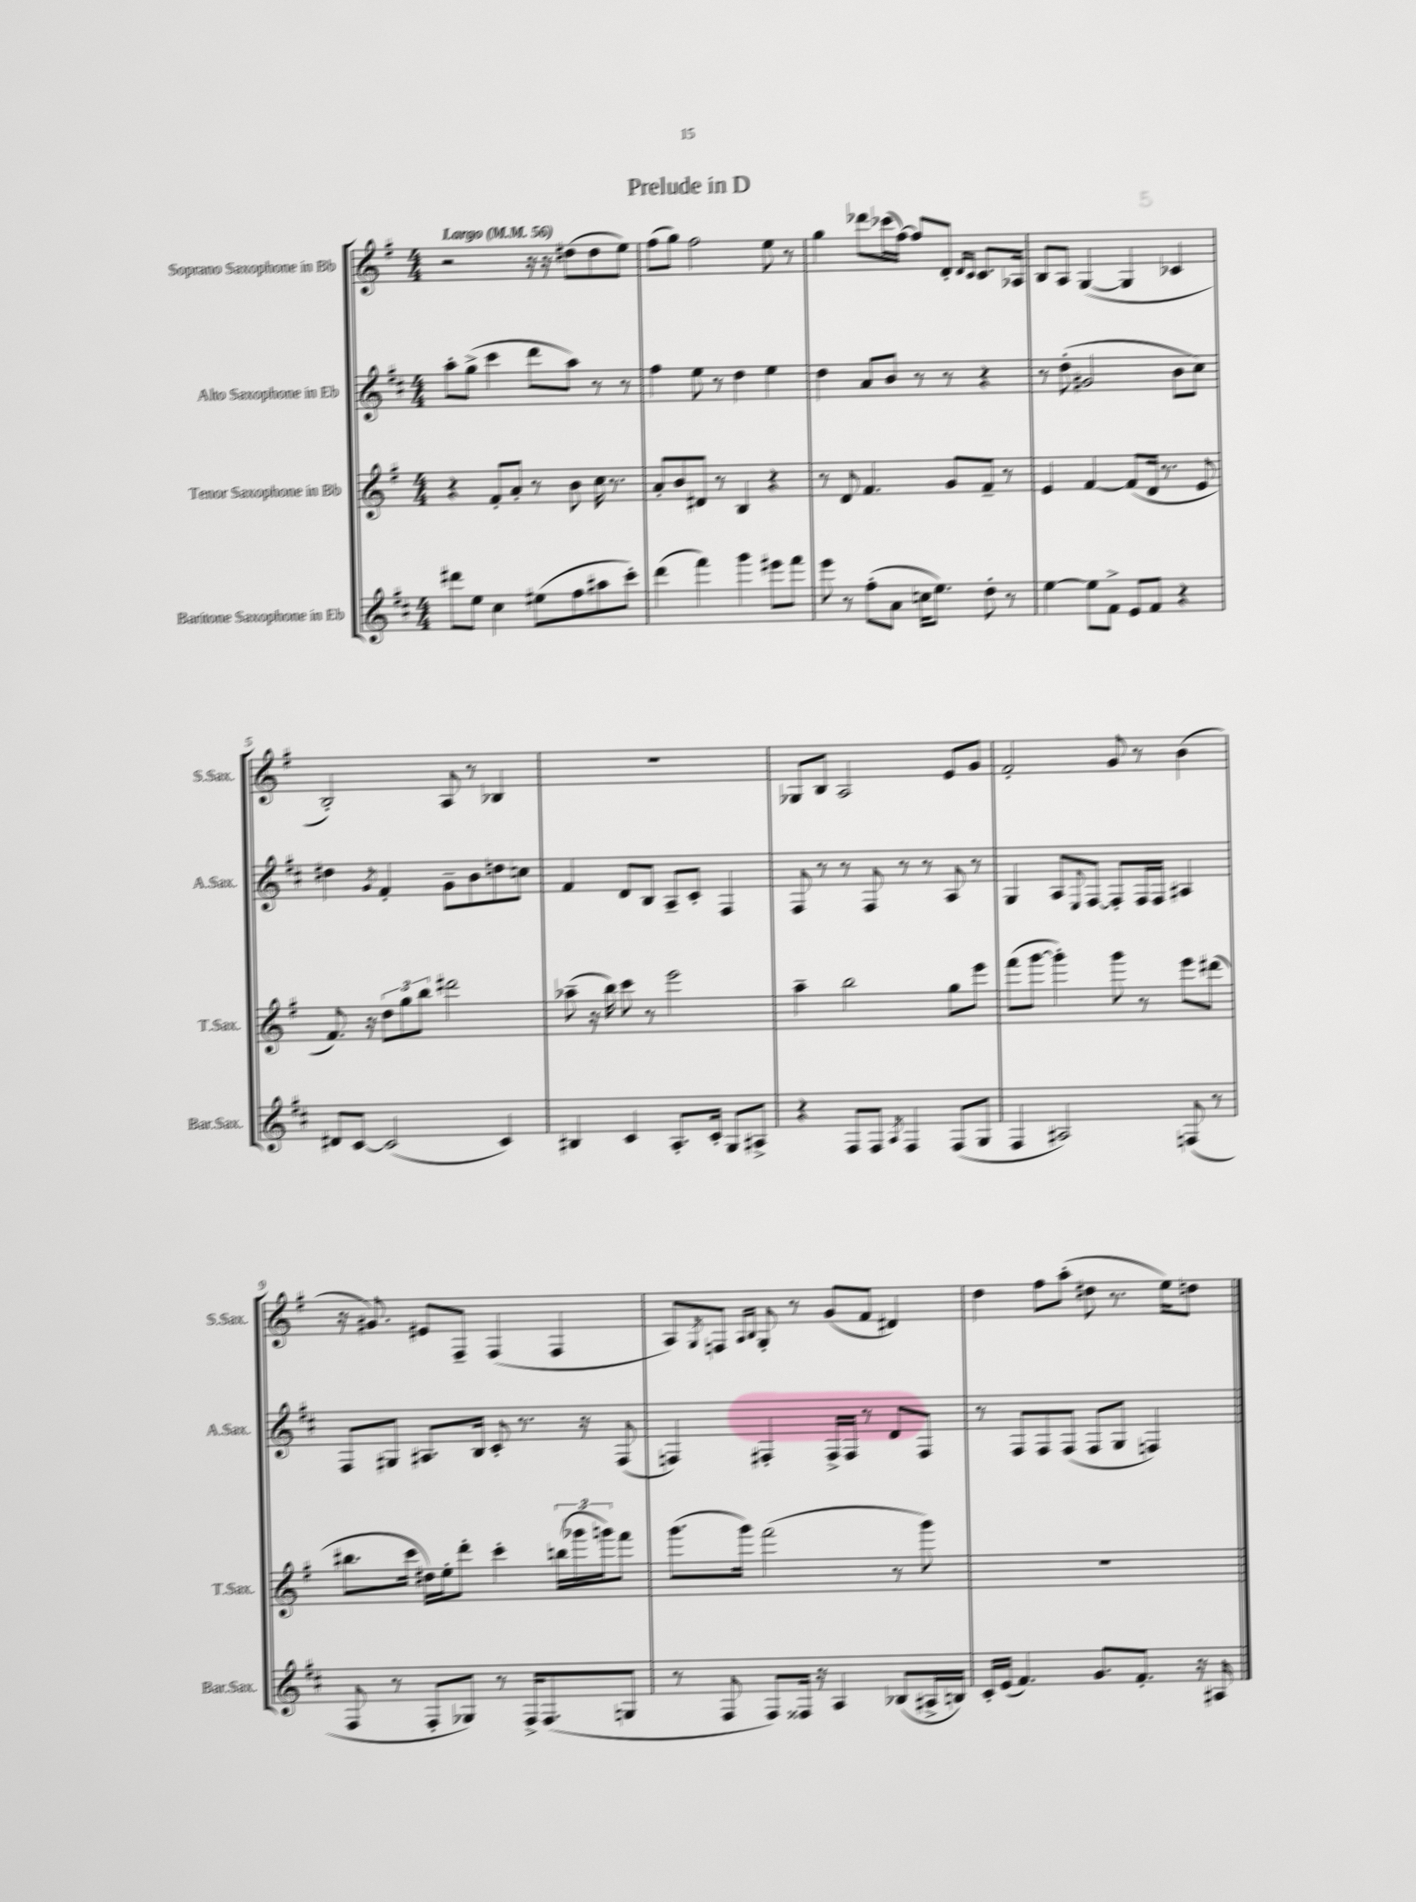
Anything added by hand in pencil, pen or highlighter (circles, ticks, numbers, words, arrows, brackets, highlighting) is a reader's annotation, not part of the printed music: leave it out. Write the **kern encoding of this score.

**kern	**kern	**kern	**kern
*part4	*part3	*part2	*part1
*staff4	*staff3	*staff2	*staff1
*I"Baritone Saxophone in Eb	*I"Tenor Saxophone in Bb	*I"Alto Saxophone in Eb	*I"Soprano Saxophone in Bb
*I'Bar.Sax.	*I'T.Sax.	*I'A.Sax.	*I'S.Sax.
*clefG2	*clefG2	*clefG2	*clefG2
*k[f#c#]	*k[f#]	*k[f#c#]	*k[f#]
*M4/4	*M4/4	*M4/4	*M4/4
*MM56	*MM56	*MM56	*MM56
=1	=1	=1	=1
!	!	!	!LO:TX:a:B:t=Largo
8ddd#X\L	4r	8aa'\L	2r
8ee\J	.	(8gg^\J	.
4cc#\	8f#'/L	4ccc#\	.
.	8a'/J	.	.
(8ee#X\L	8r	8ddd\L	16r
.	.	.	16r
8ff#\	8b\	8aa\J)	(8dd#X\L
8aa#X\	16cc\	8r	8dd#\
.	8.r	.	.
8ccc#'\J)	.	8r	8ee\J)
=2	=2	=2	=2
(4ddd\	8a'/L	4ff#\	(8ff#\L
.	8b/	.	8gg\J)
4fff#\)	8d#X/J	8ee\	2ff#\
.	8r	8r	.
4ggg\	4B/	4dd\	.
8eee#X\L	4r	4ee\	8ee\
8fff#\J	.	.	8r
=3	=3	=3	=3
8eee\	8r	4dd\	4gg\
8r	8d/	.	.
(8ff#'\L	4.f#/	8a/L	8ddd-X\L
8a\J	.	8b/J	(16ccc-X\L
.	.	.	[16ff#\JJ)
16ccn\KL	.	8r	8ff#/L]
8.ee\J)	.	.	.
.	8g/L	8r	8d'/J
.	.	.	16qqd/LL
.	.	.	16qqc/JJ
8dd'\	8f#~/J	4r	8.c/L
8r	8r	.	.
.	.	.	16A-X/Jk
=4	=4	=4	=4
[4ee\	4e/	8r	8B/L
.	.	(8dd'\	8A/J
8ee\L]	[4f#/	2g#X/	([4G/
8f#^\J	.	.	.
8e/L	(8f#/L]	.	4G/]
8f#/J	16d/Jk	.	.
.	8.r	.	.
4r	.	8b\L	4c-X/
.	8e/	8cc#\J)	.
!!LO:LB:g=z
=5	=5	=5	=5
8d#X/L	8.f#/)	4dd#X\	2B'/)
[8c#/J	.	.	.
.	16r	.	.
.	.	8qg/	.
(2c#/]	12dd\L	4f#'/	.
.	12gg\	.	.
.	12bb\J	.	.
.	2ddd#X\	8g~\L	8A/
.	.	8b\	8r
4c#/)	.	8ddn\	4B-X/
.	.	8ccn\J	.
=6	=6	=6	=6
4B#X/	(8aa-X~\	4f#/	1r
.	16r	.	.
.	16bb\)	.	.
4c#/	8ccc\	8d/L	.
.	8r	8B/J	.
8.A'/L	2eee\	8A~/L	.
.	.	8c#'/J	.
16c#'/Jk	.	.	.
8G/L	.	4F#/	.
8A#X^/J	.	.	.
=7	=7	=7	=7
4r	4aa~\	8F#/	8G-X/L
.	.	8r	8B/J
8F#/L	2bb\	8r	2A/
8F#/J	.	8F#/	.
8qA/	.	.	.
4F#/	.	8r	.
.	.	8r	.
(8F#/L	8gg\L	8A/	8e/L
8G/J	8eee\J	8r	8g/J
=8	=8	=8	=8
4F#/	(8fff#\L	4G/	2f#'/
.	[8ggg\J	.	.
2A#X/)	4ggg'\])	8A/L	.
.	.	8qqE/	.
.	.	[8F#/J	.
.	8ggg\	8F#'/L]	8g/
.	8r	16F#/L	8r
.	.	16F#/JJ	.
(8Fn/	8eee\L	4A#X/	(4b\
8r	(8ddd#X\J	.	.
!!LO:LB:g=z
=9	=9	=9	=9
8F#/	8.bb#X\L	8F#/L	16r
.	.	.	8.g#X/)
8r	.	8G#X/J	.
.	16ccc\Jk	.	.
8F#'/L	16dd#X\LL)	8.A#X/L	8e#X/L
.	16ee'\J	.	.
8G-X/J)	8ddd'\J	.	8F#~/J
.	.	16B/Jk	.
8r	4ccc'\	8c#'/	(4F#/
16F#^/KL	.	8.r	.
(8.F#/	.	.	.
.	(24bbn\LL	.	4F#/
.	24ggg-X\	.	.
.	.	16r	.
.	24gggn\J)	.	.
8Gn/J	8fff#\J	(8F#/	.
=10	=10	=10	=10
8r	(8.ggg\L	4Fn/)	8A/L)
.	.	.	8qG/
8F#/	.	.	8Fn/J
.	16ggg\Jk)	.	.
.	.	.	16qqA/LL
.	.	.	16qqB/JJ
8F#/L)	(2fff#\	4F#X'/	8G'/
16F##X/Jk	.	.	8r
16r	.	.	.
4A/	.	16F#^/LL	(8g/L
.	.	16F#/JJ	.
.	.	8r	8f#/J
(8B-X/L	8r	8d/L	4d#X/)
16A#X^/L	8ggg\)	8F#/J	.
16Bn/JJ)	.	.	.
=11	=11	=11	=11
16c#'/LL	1r	8r	4dd\
(16e/JJ	.	.	.
4.f#/)	.	8F#/L	.
.	.	8F#/	8ff#\L
.	.	(8F#/J	(8aa'\J
8.g/L	.	8F#/L	8dd#X\
.	.	8G/J	8.r
8.f#'/J	.	.	.
.	.	4Fn/)	.
.	.	.	16ee\KL)
16r	.	.	8ddn\J
16A#X/	.	.	.
==	==	==	==
*-	*-	*-	*-
